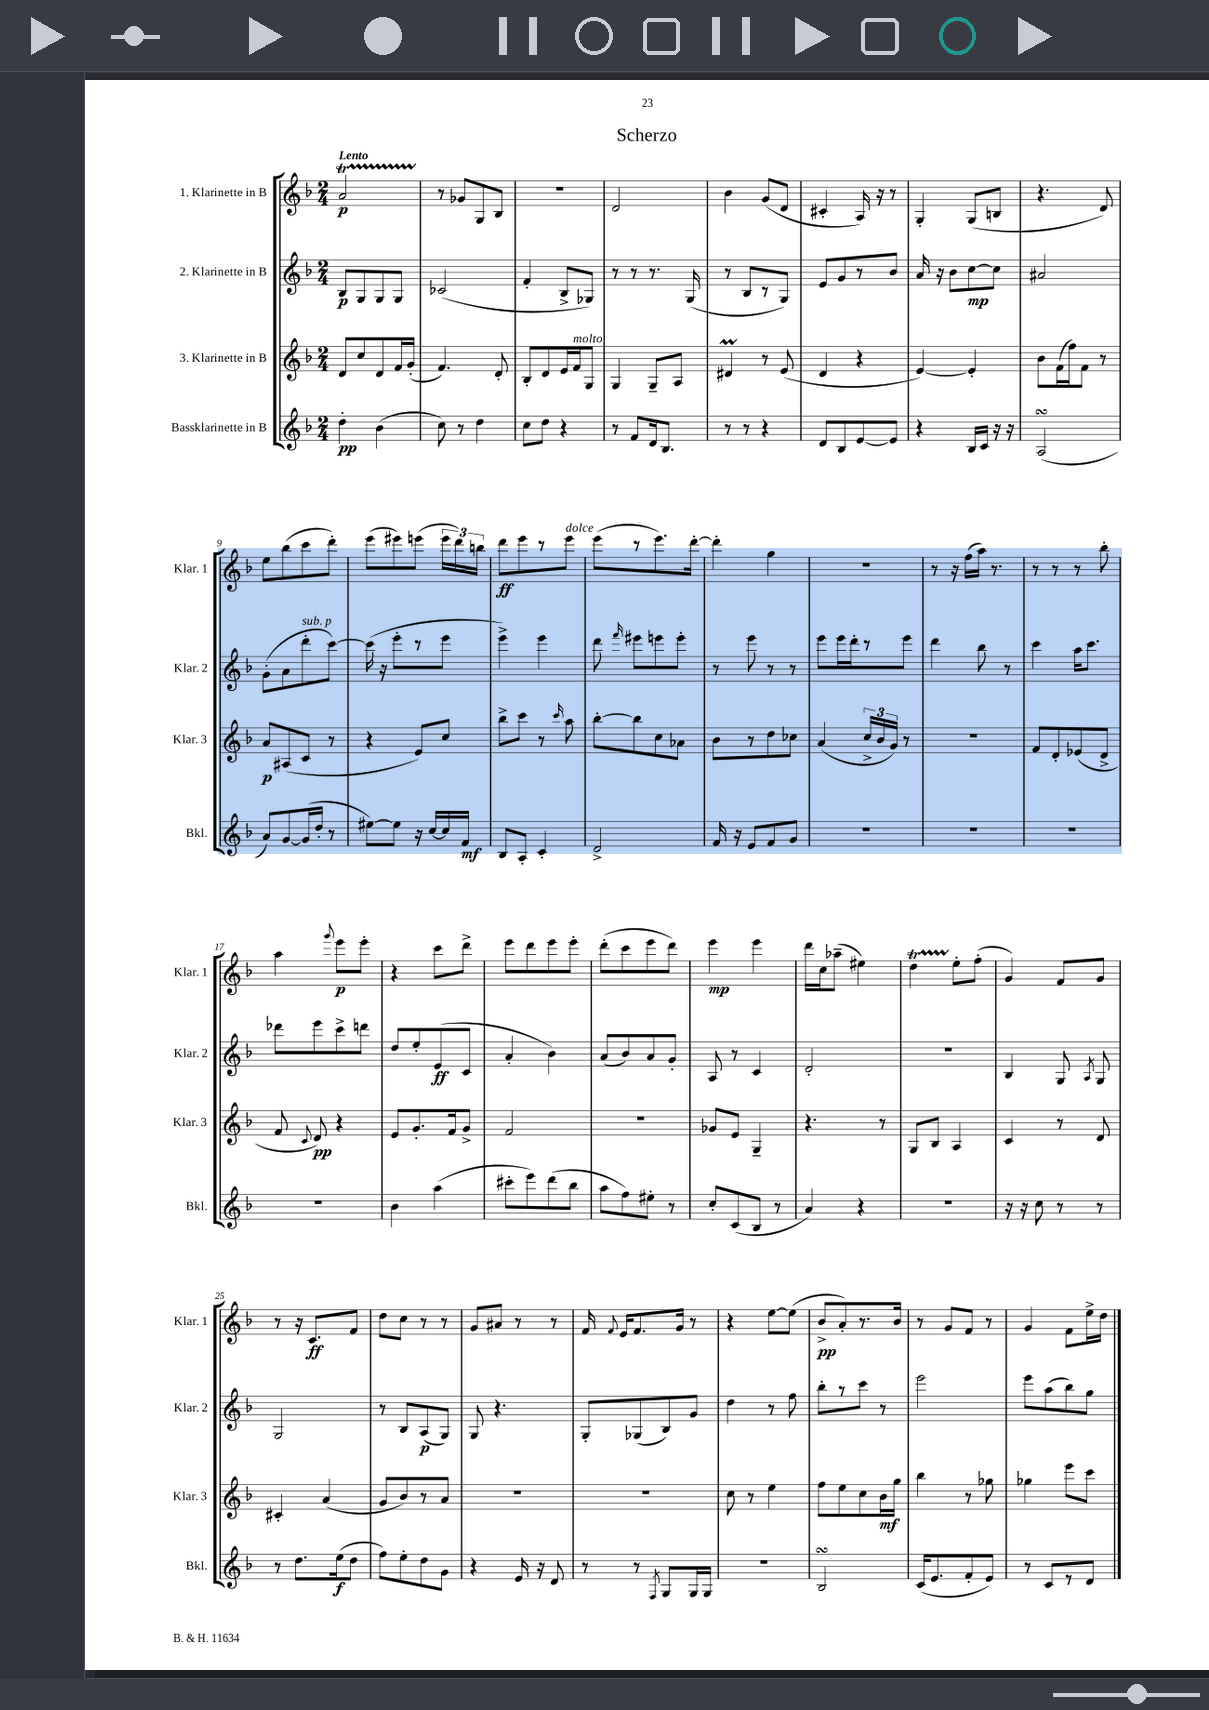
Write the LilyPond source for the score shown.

\header { title = "Scherzo" }
<<
\new StaffGroup <<
\new Staff = "s0" \with { instrumentName = "1. Klarinette in B" shortInstrumentName = "Klar. 1" } {
    \clef treble \key f \major \numericTimeSignature \time 2/4 \tempo "Lento"
    \autoBeamOff a'2\startTrillSpan\p |
    r8\stopTrillSpan ges'8[ g8 bes8] |
    R2 |
    d'2 |
    bes'4 g'8[( d'8] |
    cis'4-. a16) r16 r8 |
    g4-. g8[( b8] |
    r4. d'8) |
    e''8[ bes''8( c'''8 d'''8]-.) |
    e'''8[( eis'''8) e'''8]( \tuplet 3/2 { e'''16[ d'''16) b''16] } |
    d'''8[\ff e'''8 r8 e'''8]^\markup { \italic "dolce" } |
    e'''8[( r8 e'''8.) d'''16]~-. |
    d'''4-. g''4 |
    r2 |
    r8 r16 f''16[( a''16]) r8. |
    r8 r8 r8 bes''8-. |
    a''4 \appoggiatura { g'''8 } e'''8[\p e'''8]-. |
    r4 c'''8[ d'''8]-> |
    e'''8[ d'''8 e'''8 e'''8]-. |
    d'''8[-.( c'''8 e'''8 d'''8]) |
    e'''4\mp e'''4 |
    d'''16[ c''16 aes''8]--( eis''4) |
    d''4\startTrillSpan e''8[-.\stopTrillSpan f''8]-.( |
    g'4) f'8[ g'8] |
    r8 r16 c'8.[\ff f'8] |
    d''8[ c''8] r8 r8 |
    g'8[ ais'8] r8 r8 |
    f'16 \appoggiatura { f'8 } e'16[ f'8. g'16] r8 |
    r4 e''8[~ e''8]( |
    bes'8[->\pp a'8-.) r8. bes'16] |
    r8 g'8[ f'8] r8 |
    g'4 f'8[ e''16-> d''16] \bar "|." |
}
\new Staff = "s1" \with { instrumentName = "2. Klarinette in B" shortInstrumentName = "Klar. 2" } {
    \clef treble \key f \major \numericTimeSignature \time 2/4
    \autoBeamOff bes8[\p g8 g8 g8] |
    ces'2( |
    f'4-. bes8[-> ges8]) |
    r8 r8 r8. g16( |
    r8 bes8[ r8 g8]) |
    e'8[ g'8 r8 bes'8] |
    a'16 r16 bes'8[ c''8~\mp c''8] |
    ais'2 |
    g'8[-.( a'8 d'''8-.^\markup { \italic "sub. p" } c'''8]~) |
    c'''16( r16 e'''8[-. r8 e'''8] |
    e'''4->) e'''4 |
    d'''8 \grace { f'''16 } eis'''8[ e'''8 e'''8]-. |
    r8 e'''8 r8 r8 |
    e'''8[ e'''16 d'''16-. r8 e'''8] |
    d'''4 bes''8 r8 |
    c'''4 a''16[ c'''8.] |
    des'''8[ e'''8 c'''8-> d'''8] |
    d''8[ e''8-. e'8\ff( c'8] |
    a'4-. bes'4) |
    a'8[( bes'8) a'8 g'8]-. |
    a8 r8 c'4 |
    d'2-. |
    R2 |
    bes4 g8 \acciaccatura { a8 } g8 |
    g2 |
    r8 bes8[ a8\p( g8]) |
    g8 r4. |
    g8[-. ges8( bes8) g'8] |
    d''4 r8 f''8 |
    bes''8[-. r8 c'''8] r8 |
    e'''2 |
    e'''8[ a''8( bes''8) g''8] \bar "|." |
}
\new Staff = "s2" \with { instrumentName = "3. Klarinette in B" shortInstrumentName = "Klar. 3" } {
    \clef treble \key f \major \numericTimeSignature \time 2/4
    \autoBeamOff d'8[ c''8 d'8 f'16 g'16]-.( |
    f'4.) d'8-. |
    bes8[-. d'8 e'16 f'16^\markup { \italic "molto" } g8] |
    g4 g8[-- a8] |
    dis'4\prall r8 e'8( |
    d'4 r4 |
    e'4~) e'4-. |
    bes'8[ f'16( f''16) f'8] r8 |
    a'8[\p ais8( c'8] r8 |
    r4 e'8[) c''8] |
    bes''8[-> c'''8] r8 \grace { c'''16 } a''8 |
    bes''8[~-. bes''8 c''8 aes'8] |
    bes'8[ r8 d''8 ces''8] |
    a'4( \tuplet 3/2 { c''16[-> bes'16 g'16]) } r8 |
    r2 |
    f'8[ d'8-. ees'8( d'8]-> |
    f'8 \appoggiatura { c'8 } d'8\pp) r4 |
    e'8[ g'8.-. f'16 g'8]-> |
    f'2 |
    r2 |
    ges'8[ e'8] g4-- |
    r4. r8 |
    g8[ bes8] a4 |
    c'4 r8 d'8 |
    cis'4-. a'4( |
    g'8[ bes'8) r8 a'8] |
    R2 |
    R2 |
    c''8 r8 e''4 |
    f''8[ e''8 c''8 bes'16\mf g''16] |
    bes''4 r8 ges''8 |
    ges''4 e'''8[ c'''8] \bar "|." |
}
\new Staff = "s3" \with { instrumentName = "Bassklarinette in B" shortInstrumentName = "Bkl." } {
    \clef treble \key f \major \numericTimeSignature \time 2/4
    \autoBeamOff d''4-.\pp bes'4( |
    c''8) r8 d''4 |
    c''8[ d''8] r4 |
    r8 f'8[ d'16 bes8.] |
    r8 r8 r4 |
    d'8[ bes8 e'8~ e'8] |
    r4 bes16[ c'16] r16 r16 |
    a2\turn( |
    a'8[) g'8~ g'16( d''16]-. r8 |
    eis''8[~) eis''8] r16 c''16[~ c''16 f'16]\mf |
    bes8[ a8]-. c'4-. |
    d'2-> |
    f'16 r16 e'8[ f'8 g'8] |
    R2 |
    R2 |
    R2 |
    R2 |
    bes'4 a''4( |
    cis'''8[-. e'''8) d'''8( bes''8] |
    a''8[ f''8) eis''8]-. r8 |
    c''8[-. c'8( bes8] r8 |
    a'4) r4 |
    r2 |
    r16 r16 c''8 r8 r8 |
    r8 d''8.[ e''16\f( d''8] |
    f''8[) e''8-. d''8 g'8] |
    r4 e'16 r16 d'8 |
    r8 r8 \acciaccatura { f8 } g8[ g16 g16] |
    R2 |
    bes2\turn |
    c'16[( e'8. f'8-. e'8]) |
    r8 c'8[ r8 d'8] \bar "|." |
}
>>
>>
